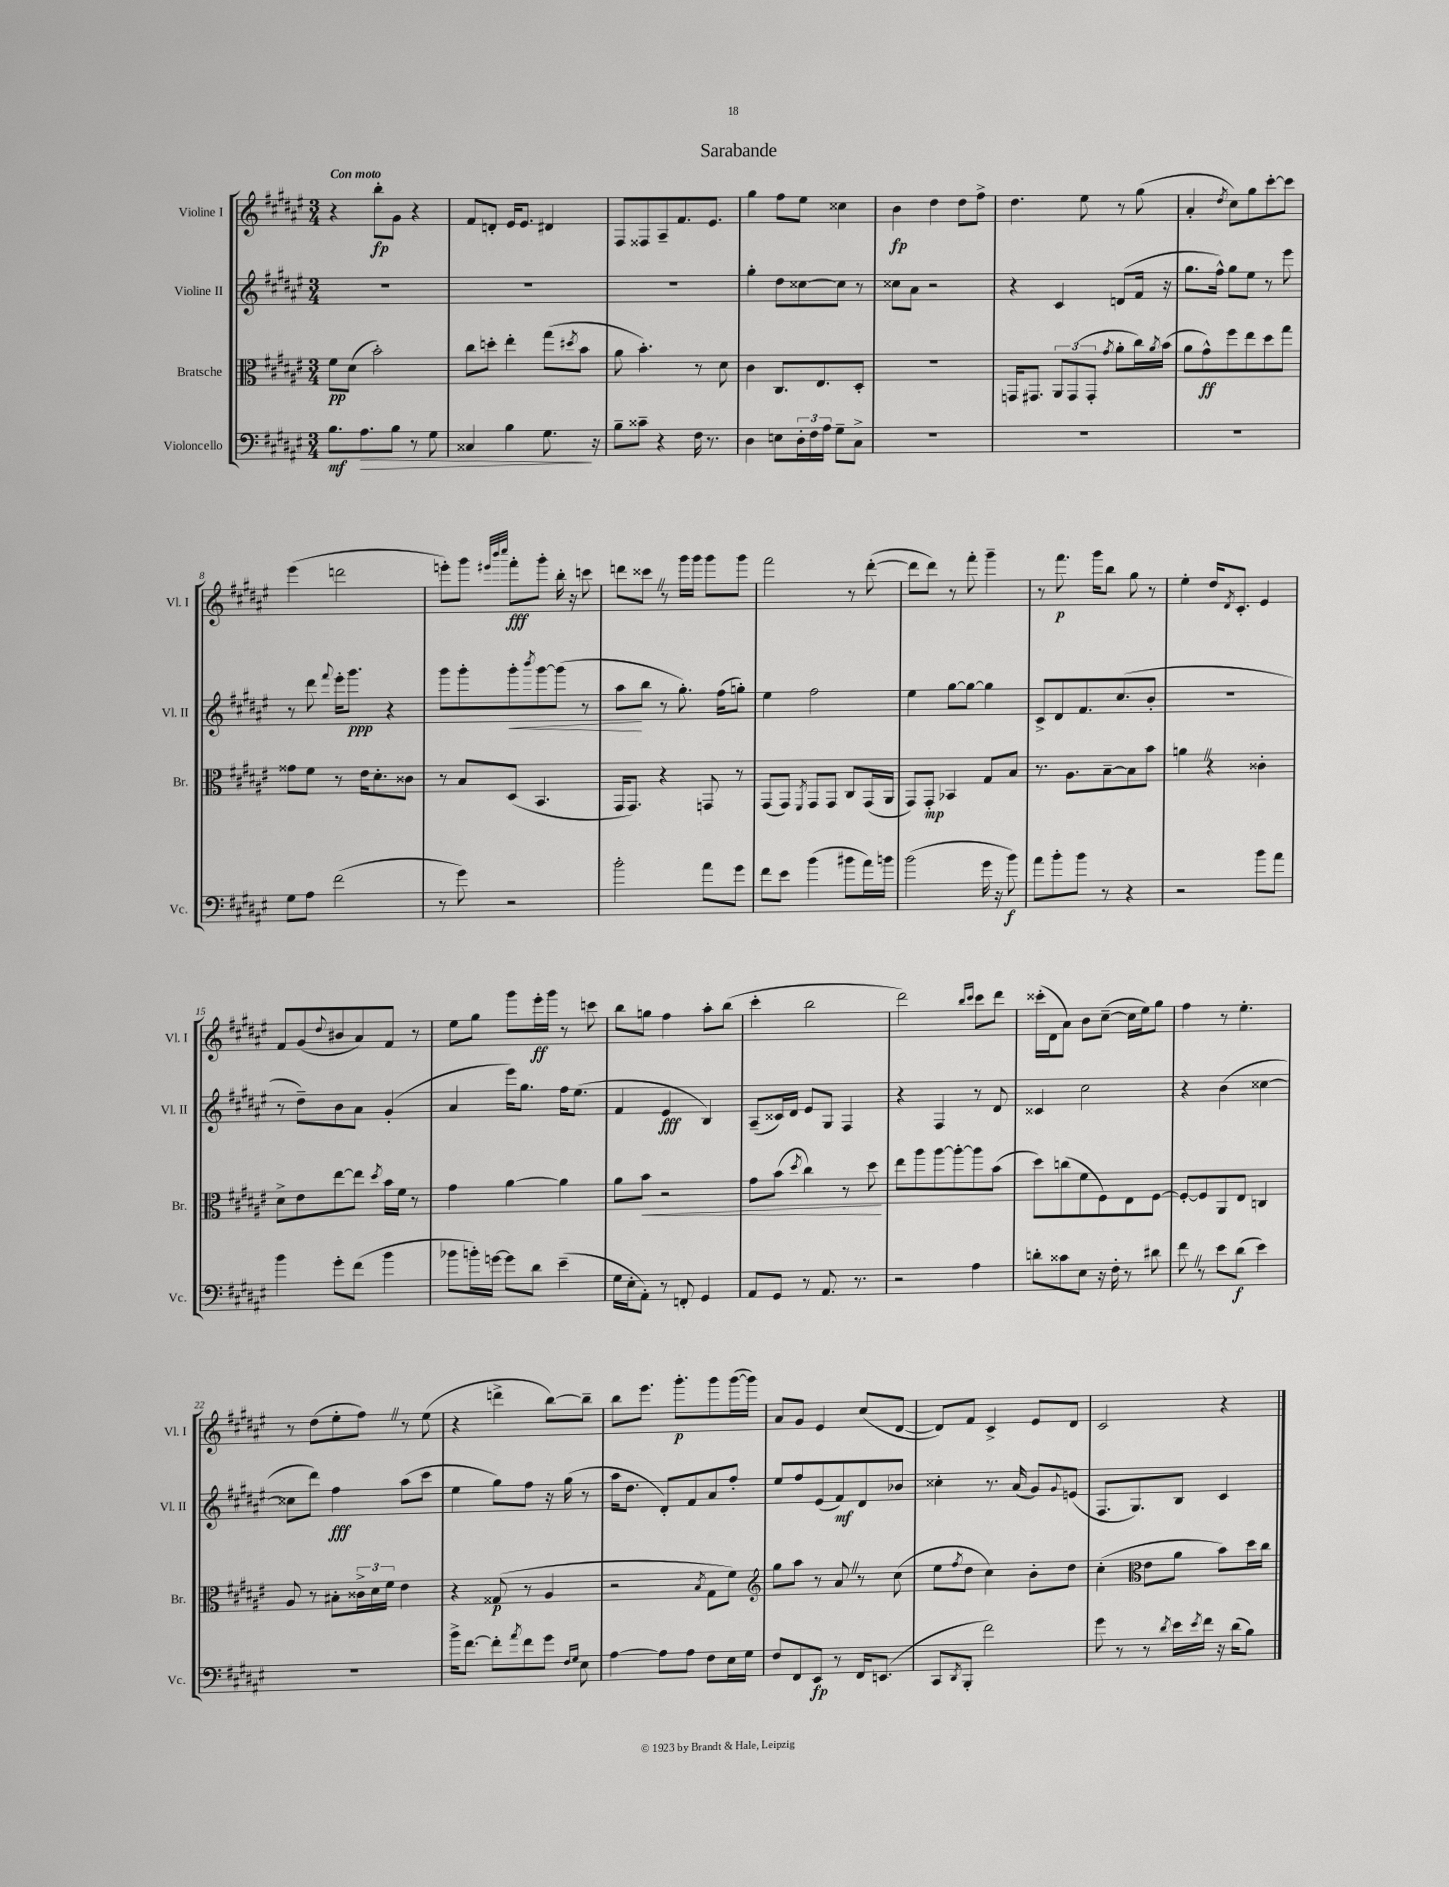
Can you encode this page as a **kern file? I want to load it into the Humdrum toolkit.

**kern	**kern	**kern	**kern
*staff4	*staff3	*staff2	*staff1
*clefF4	*clefC3	*clefG2	*clefG2
*k[f#c#g#d#a#e#]	*k[f#c#g#d#a#e#]	*k[f#c#g#d#a#e#]	*k[f#c#g#d#a#e#]
*M3/4	*M3/4	*M3/4	*M3/4
8.B	8f#	2.r	4r
.	(8d#	.	.
8.A#	.	.	.
.	2b')	.	8bb'
8B	.	.	8g#
8r	.	.	4r
8G#	.	.	.
=	=	=	=
4C##	8cc#	2.r	8f#
.	8dd'	.	8d'
4B	4ee#'	.	16e#
.	.	.	8.e#
8.G#	(8gg#	.	4d#
.	8qdd#	.	.
.	8b	.	.
16r	.	.	.
=	=	=	=
8B~	8a#	2.r	8F#
8c##~	4.b')	.	8F##
4r	.	.	8A#~
.	.	.	8.f#
16F#	8r	.	.
8.r	.	.	8.e#
.	8d#	.	.
=	=	=	=
4D#	4c#	4gg#'	4gg#
8E	8.C#	8dd#	8ff#
24D#'	.	[8cc##	8ee#
24F#	.	.	.
.	8.E#	.	.
24A#	.	.	.
8G#~	.	8cc##]	4cc##
8C#^	8D#'	8r	.
=	=	=	=
2.r	2.r	8cc##	4b
.	.	8a#	.
.	.	2r	4dd#
.	.	.	8dd#
.	.	.	8ff#^
=	=	=	=
2.r	16GG	4r	4.dd#
.	8.GG#	.	.
.	12AA#	4c#	.
.	(12GG#	.	.
.	.	.	8ee#
.	12GG#'	.	.
.	8qg#	.	.
.	8a#'	(8d	8r
.	16cc#)	16f#	(8gg#
.	8qa#	.	.
.	(16b	16r	.
=	=	=	=
2.r	8a#	8.gg#	4a#'
.	8g#^^)	.	.
.	.	16ff#^^)	.
.	.	.	8qdd#
.	8ff#	8gg#	8cc#)
.	8ee#	8ee#	8gg#
.	8dd#	8r	[8ccc#'
.	8gg#	8eee#	8ccc#]
=	=	=	=
8G#	8g##	8r	(4eee#
8A#	8f#	8ddd#	.
.	.	8qqfff#	.
(2f#	8r	16eee#'	2ddd
.	.	8.ggg#	.
.	16e#	.	.
.	8.d#'	.	.
.	.	4r	.
.	8c##	.	.
=	=	=	=
8r	8r	8ggg#	8eee')
8g#)	8B	8ggg#'	8ggg#
.	.	.	32qqeee#
.	.	.	32qqbbb
.	.	.	32qqcccc#
2r	(8D#	8ggg#'	8fff#'
.	.	8qbbb	.
.	4.BB	[8ggg#	8ggg#'
.	.	(8ggg#]	16bb'
.	.	.	16r
.	.	8r	8ccc
=	=	=	=
2b'	16GG#	8aa#	8ddd
.	8.GG#)	.	.
.	.	8bb	8ccc##
.	4r	8r	8r
.	.	8.gg#')	16ggg#
.	.	.	16ggg#
8a#	8GG	.	8ggg#
.	.	(16ff#	.
8g#	8r	8gg')	8ggg#
=	=	=	=
8f#	(8GG#	4ee#	2fff#
8e#	8GG#)	.	.
.	8qFF#	.	.
(4b	8GG#	2ff#	.
.	8GG#	.	.
8b#	8C#	.	8r
16a#)	(16GG#	.	([8ddd#'
16b	16AA#	.	.
=	=	=	=
(2b	8GG#)	4ee#	8ddd#]
.	8GG#'	.	8ddd#)
.	4BB-	[8gg#	8r
.	.	8gg#_	8fff#'
16g#	8G#	4gg#]	4ggg#~
16r	.	.	.
8b)	8B	.	.
=	=	=	=
8a#	8.r	8c#^	8r
8b'	.	8d#	8.fff#
.	8.A#	.	.
8b	.	8.f#	.
.	.	.	16ggg#
8r	[8B~	.	8bb
.	.	(8.cc#	.
4r	8B]	.	8gg#
.	8b	8b'	8r
=	=	=	=
2r	4a	2.r	4ee#'
.	4r	.	16dd#
.	.	.	8qd#
.	.	.	8.c#'
8b	4c##'	.	4e#
8a#	.	.	.
=	=	=	=
4b	8d#^	8r	8f#
.	8e#	8dd#~)	(8g#
.	.	.	8qqdd#
8g#'	[8ee#	8b	8b#
(8f#	8ee#]	8a#	8a#)
.	8qdd#	.	.
4b	16b	(4g#'	8f#
.	16f#	.	.
.	8r	.	8r
=	=	=	=
8b-	4g#	4a#	8ee#
16b')	.	.	8gg#
[16g	.	.	.
8g]	[4a#	16eee#)	8ggg#
.	.	8.gg#	.
8d#	.	.	16eee#'
.	.	.	16ggg#
(4e#~	4a#]	16ff#	8r
.	.	(8.ee#	.
.	.	.	8ccc
=	=	=	=
16G#	8a#	4f#	8bb
16E#'	.	.	.
8AA#')	8b	.	8gg
8r	2r	4e#	4ff#
8FF'	.	.	.
4GG#	.	4B)	8aa#'
.	.	.	(8bb
=	=	=	=
8AA#	8g#	(8A#~	4ccc#'
8GG#	(8b	16c##)	.
.	.	16d#	.
.	8qdd#	.	.
8r	4cc#)	8e#	2bb
8.AA#	.	8G#	.
.	8r	4F#	.
8.r	.	.	.
.	8dd#	.	.
=	=	=	=
2r	8ee#	4r	2ddd#)
.	8aa#	.	.
.	[8aa#	4F#	.
.	8aa#'_	.	.
.	.	.	16qqbb
.	.	.	16qqccc#
4A#	8aa#]	8r	8ccc#
.	(8b	8d#	8ddd#
=	=	=	=
8d'	8dd#)	4c##	(16ccc##'
.	.	.	16d#
8c##	(8cc	.	8a#)
8E#	8f#	2cc#	8b
16r	8F#)	.	([8cc#~
16F#'	.	.	.
8r	8E#	.	16cc#]
.	.	.	16ee#)
8d#	[8F#	.	8gg#
=	=	=	=
8f#	8F#'_	4r	4ff#
8r	8F#]	.	.
8e#	8AA#	(4b	8r
(8d#	8E#	.	4.ee#'
4e#)	4C	[4cc##	.
=	=	=	=
2.r	8A#	8cc##]	8r
.	8r	8ddd#)	(8dd#
.	8B#'	4ff#	8ee#'
.	24c##^	.	8ff#)
.	24d#	.	.
.	24f#	.	.
.	4e#	(8aa#	8r
.	.	8ccc#	(8ee#
=	=	=	=
16b^	4r	4ee#	4r
[8.f#	.	.	.
8f#']	(8G##	8gg#)	4ddd^
8qa#	.	.	.
8f#	8r	8ff#	.
8g#	4A#	16r	[8bb)
.	.	(16gg#	.
16qqF#	.	.	.
16qqG#	.	.	.
8E#	.	8r	8bb~]
=	=	=	=
[4A#	2r	16aa#	8bb
.	.	8.dd#	.
.	.	.	8.eee#
8A#]	.	8d#')	.
.	.	.	8.ggg#'
8A#	.	8f#	.
.	8qB	.	.
8F#	8G#	8a#	8ggg#
16E#	8f#)	8ff#'	([16ggg#
16G#	.	.	16ggg#])
=	=	=	=
*	*clefG2	*	*
8F#	8gg#	8ee#	8a#
8FF#	8aa#	8ff#	8g#
8EE#	8r	(8e#	4e#
8r	8a#	8f#)	.
16FF#	8r	8d#	(8cc#
(8.EE	.	.	.
.	(8cc#	8b-	[8d#
=	=	=	=
8CC#	8ee#	4cc##'	8d#])
8qDD#	8qff#	.	.
8BBB'	8dd#	.	8f#
2f#)	4cc#)	8.r	4c#^
.	.	(16a#	.
.	8b'	8g#)	8e#
.	.	8qqg#	.
.	8dd#	(8e	8d#
=	=	=	=
8g#	(4cc#'	8.F#	2c#
8r	.	.	.
.	.	8.G#)	.
*	*clefC3	*	*
8r	8e#	.	.
8qd#	.	.	.
16e#	8a#	8B	.
8qe#	.	.	.
16f#	.	.	.
16r	8b)	4c#	4r
(16d#	.	.	.
8B)	16dd#	.	.
.	16cc#	.	.
==	==	==	==
*-	*-	*-	*-
